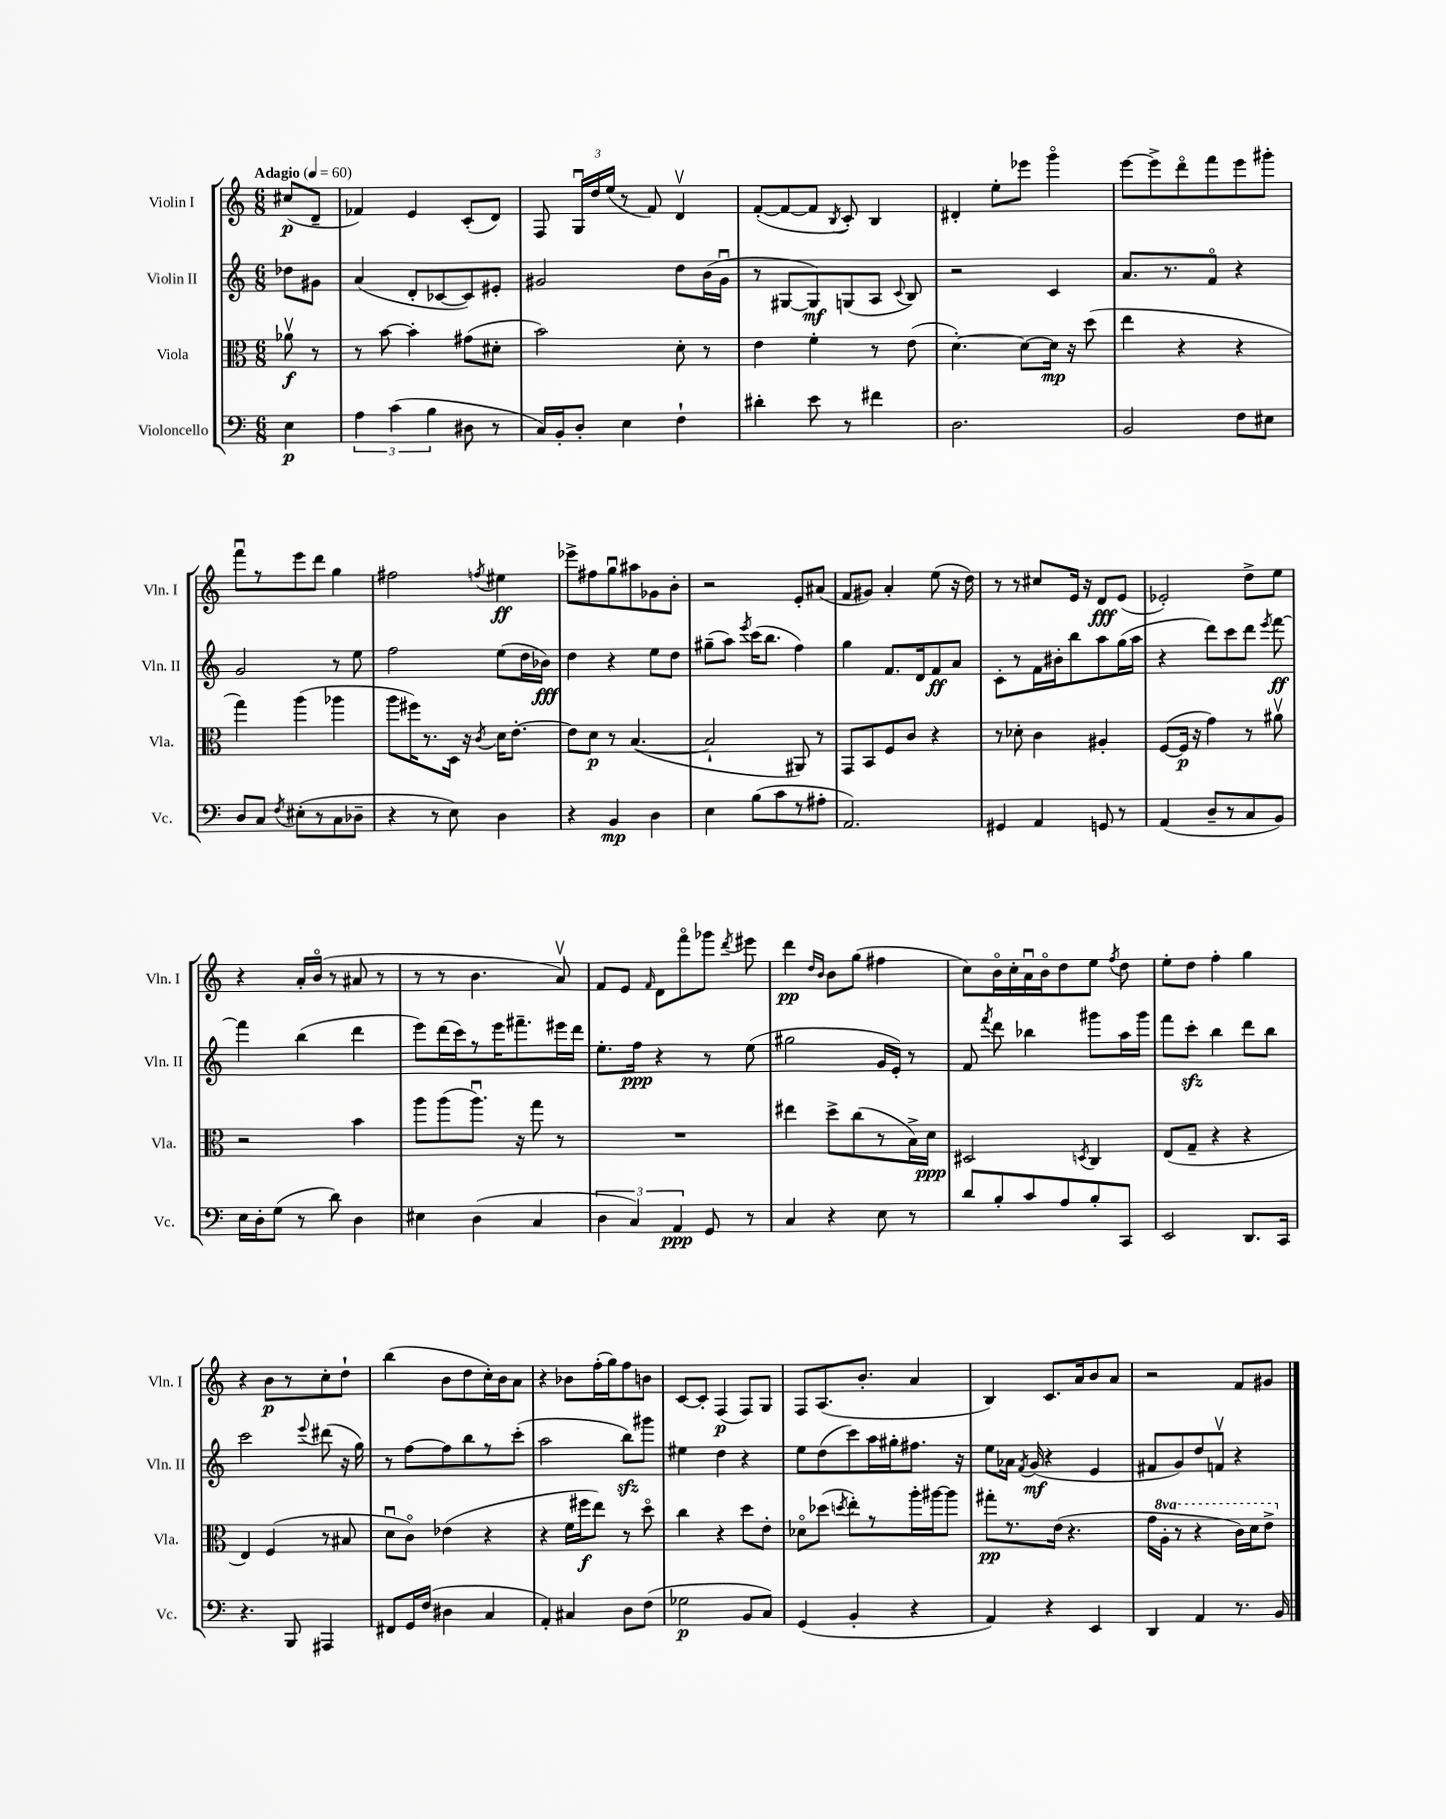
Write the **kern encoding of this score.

**kern	**kern	**kern	**kern
*staff4	*staff3	*staff2	*staff1
*clefF4	*clefC3	*clefG2	*clefG2
*k[]	*k[]	*k[]	*k[]
*M6/8	*M6/8	*M6/8	*M6/8
*MM60	*MM60	*MM60	*MM60
4E	8a-v	8dd-	(8cc#
.	8r	8g#	8d~
=	=	=	=
6A	8r	(4a	4f-)
.	[8b	.	.
(6c	.	.	.
.	4b']	8d'	4e
6B	.	.	.
.	.	[8c-	.
8D#	(8g#	8c-])	(8c'
8r	8d#'	8e#'	8d)
=	=	=	=
16C)	2b)	2g#	8F
16BB'	.	.	.
8D'	.	.	24Gu
.	.	.	24dd
.	.	.	(24ee
4E	.	.	8r
.	.	.	8f)
4F`	8d'	8dd	4dv
.	8r	(16b	.
.	.	16g#u	.
=	=	=	=
4d#'	4e	8r	([8f'
.	.	[8G#	8f_
8e	4f'	8G#])	8f]
.	.	.	8qB
8r	.	(8G	8c')
4f#	8r	8A	4B
.	.	8qqc	.
.	(8e	8B)	.
=	=	=	=
2.D	[4.d')	2r	4d#'
.	.	.	8ee'
.	8d_	.	8eee-
.	16d]	4c	4gggo
.	16r	.	.
.	(8dd	.	.
=	=	=	=
2BB	4ee	8.a	[8eee
.	.	.	8eee^]
.	.	8.r	.
.	4r	.	8dddo
.	.	8fo	8fff
8F	4r	4r	8eee
8E#	.	.	8ggg#'
=	=	=	=
8D	4gg)	2g	8fffu
8C	.	.	8r
8qF	.	.	.
(8E#'	(4aa	.	8eee
8r	.	.	8ddd
8C	4aa-	8r	4gg
8D-~	.	8ee	.
=	=	=	=
4r	8aa	2ff	2ff#
.	16ff#)	.	.
.	8.r	.	.
8r	.	.	.
8E)	16D	.	.
.	16r	.	.
.	8qc	.	8qff
4D	16d	(8ee	4ee#
.	[8.e'	.	.
.	.	16dd	.
.	.	16b-)	.
=	=	=	=
4r	8e]	4dd	8eee-^
.	8d	.	8ff#
4BB	8r	4r	8ggu
.	([4.B	.	8aa#
4D	.	8ee	8g-
.	.	8dd	8b'
=	=	=	=
4E	2B`]	(8gg#~	2r
.	.	8aa)	.
.	.	8qeee	.
(8B	.	(16ccc	.
.	.	8.bb	.
8c	.	.	.
8r	8AA#)	4ff)	8e'
8A#'	8r	.	(8a#
=	=	=	=
2.AA)	8GG	4gg	8f
.	8BB	.	8g#)
.	8F	8.f	4a'
.	8c	.	.
.	.	16d	.
.	4r	8f	(8ee
.	.	8a	16r
.	.	.	16dd)
=	=	=	=
4GG#	8r	8c'	8r
.	8d-'	8r	8r
4AA	4c	16f	8cc#
.	.	16b#'	.
.	.	8bb	16e
.	.	.	16r
8GG	4A#'	8aa	8d
8r	.	(16gg	(8e
.	.	16aa	.
=	=	=	=
(4AA	([8F	4r	2e-')
.	16F]	.	.
.	16r	.	.
8D~	4g)	8ddd)	.
8r	.	8ccc	.
8C	8r	8ddd	8dd^
.	.	8qeee	.
8BB)	8a#v	[8fff	8ee
=	=	=	=
16E	2r	4fff]	4r
16D'	.	.	.
(8G	.	.	.
8r	.	(4bb	16a'
.	.	.	(16bo
8d)	.	.	8r
4D	4b	4ddd	8a#
.	.	.	8r
=	=	=	=
4E#	8aa	8eee)	8r
.	(8aa	(16ddd	8r
.	.	16ccc)	.
(4D	8.aau)	8r	4.b
.	.	16eee	.
.	16r	8.fff#~	.
4C	8gg	.	.
.	8r	16eee#	8av)
.	.	16ddd	.
=	=	=	=
6D	2.r	8.ee'	8f
.	.	.	8e
6C)	.	.	.
.	.	16ff	.
.	.	.	16qqf
.	.	4r	8d
6AA	.	.	.
.	.	.	8fffo
8GG	.	8r	8ggg-
.	.	.	8qddd
8r	.	(8ee	8eee#
=	=	=	=
4C	4ee#	2gg#	4ddd
.	.	.	16qqdd
.	.	.	16qqb
4r	8dd^	.	8b
.	(8cc	.	(8gg
8E	8r	16g	4ff#
.	.	16e')	.
8r	16B^)	8r	.
.	16d	.	.
=	=	=	=
8d	2D#	8f	8cc)
.	.	8qfff	.
8B'	.	8ddd	16bo
.	.	.	16cc'
8c	.	4bb-	16au
.	.	.	16bo
8A	.	.	8dd
.	8qD	.	.
8B'	4C	8ggg#	8ee
.	.	.	8qff
8CC	.	16aa	8dd
.	.	16ggg#	.
=	=	=	=
2EE	(8E	8fff	8ee'
.	8G~	8ccc'	8dd
.	4r	4bb	4ff'
8.DD	4r	8ddd	4gg
.	.	8bb	.
16CC	.	.	.
=	=	=	=
4.r	4E)	2ccc	4r
.	(4F	.	8b
8BBB	.	.	8r
.	.	8qqeee	.
4AAA#	8r	(8ddd#	8cc'
.	8B#	16r	8dd`
.	.	16gg)	.
=	=	=	=
8FF#	8du	8r	(4bb
16GG	8co)	[8ff	.
(16F	.	.	.
4D#	(4e-	8ff]	8b
.	.	8bb	8dd
4C	4r	8r	16cc')
.	.	.	16b
.	.	(8ccc'	8a
=	=	=	=
4AA')	4r	2aa	4r
4C#	16f	.	8b-
.	16ff#	.	.
.	8ee)	.	(16ff'
.	.	.	16gg)
8D	8r	8bb)	8ff
(8F	8ddo	8ggg#	8b
=	=	=	=
2G-	4cc	4ee#	[8c
.	.	.	8c']
.	4r	4dd	(4F
8BB	8dd	4r	8F)
8C)	8e'	.	8G
=	=	=	=
(4GG	8d-o	8ee	8F
.	(8dd-	(8dd	(8.A
.	8qdd	.	.
4BB'	8ee')	8ccc)	.
.	.	.	8.b'
.	8r	16aa	.
.	.	16gg#'	.
4r	16aa'	8.ff#	4a
.	[16aa#	.	.
.	8aa#]	.	.
.	.	16r	.
=	=	=	=
4AA)	8gg#'	8ee	4B)
.	8.r	16a-	.
.	.	8qf	.
.	.	(16g	.
4r	.	4r	8.c
.	(16e	.	.
.	4.r	.	.
.	.	.	16a
4EE	.	4e	8b
.	.	.	8a
=	=	=	=
4DD	16g	8f#	2r
.	16a'	.	.
.	8r	8g)	.
4AA	4r	8dd	.
.	.	8fv	.
8.r	16cc)	4r	8f
.	16dd	.	.
.	8ee^	.	8g#
16BB	.	.	.
==	==	==	==
*-	*-	*-	*-
